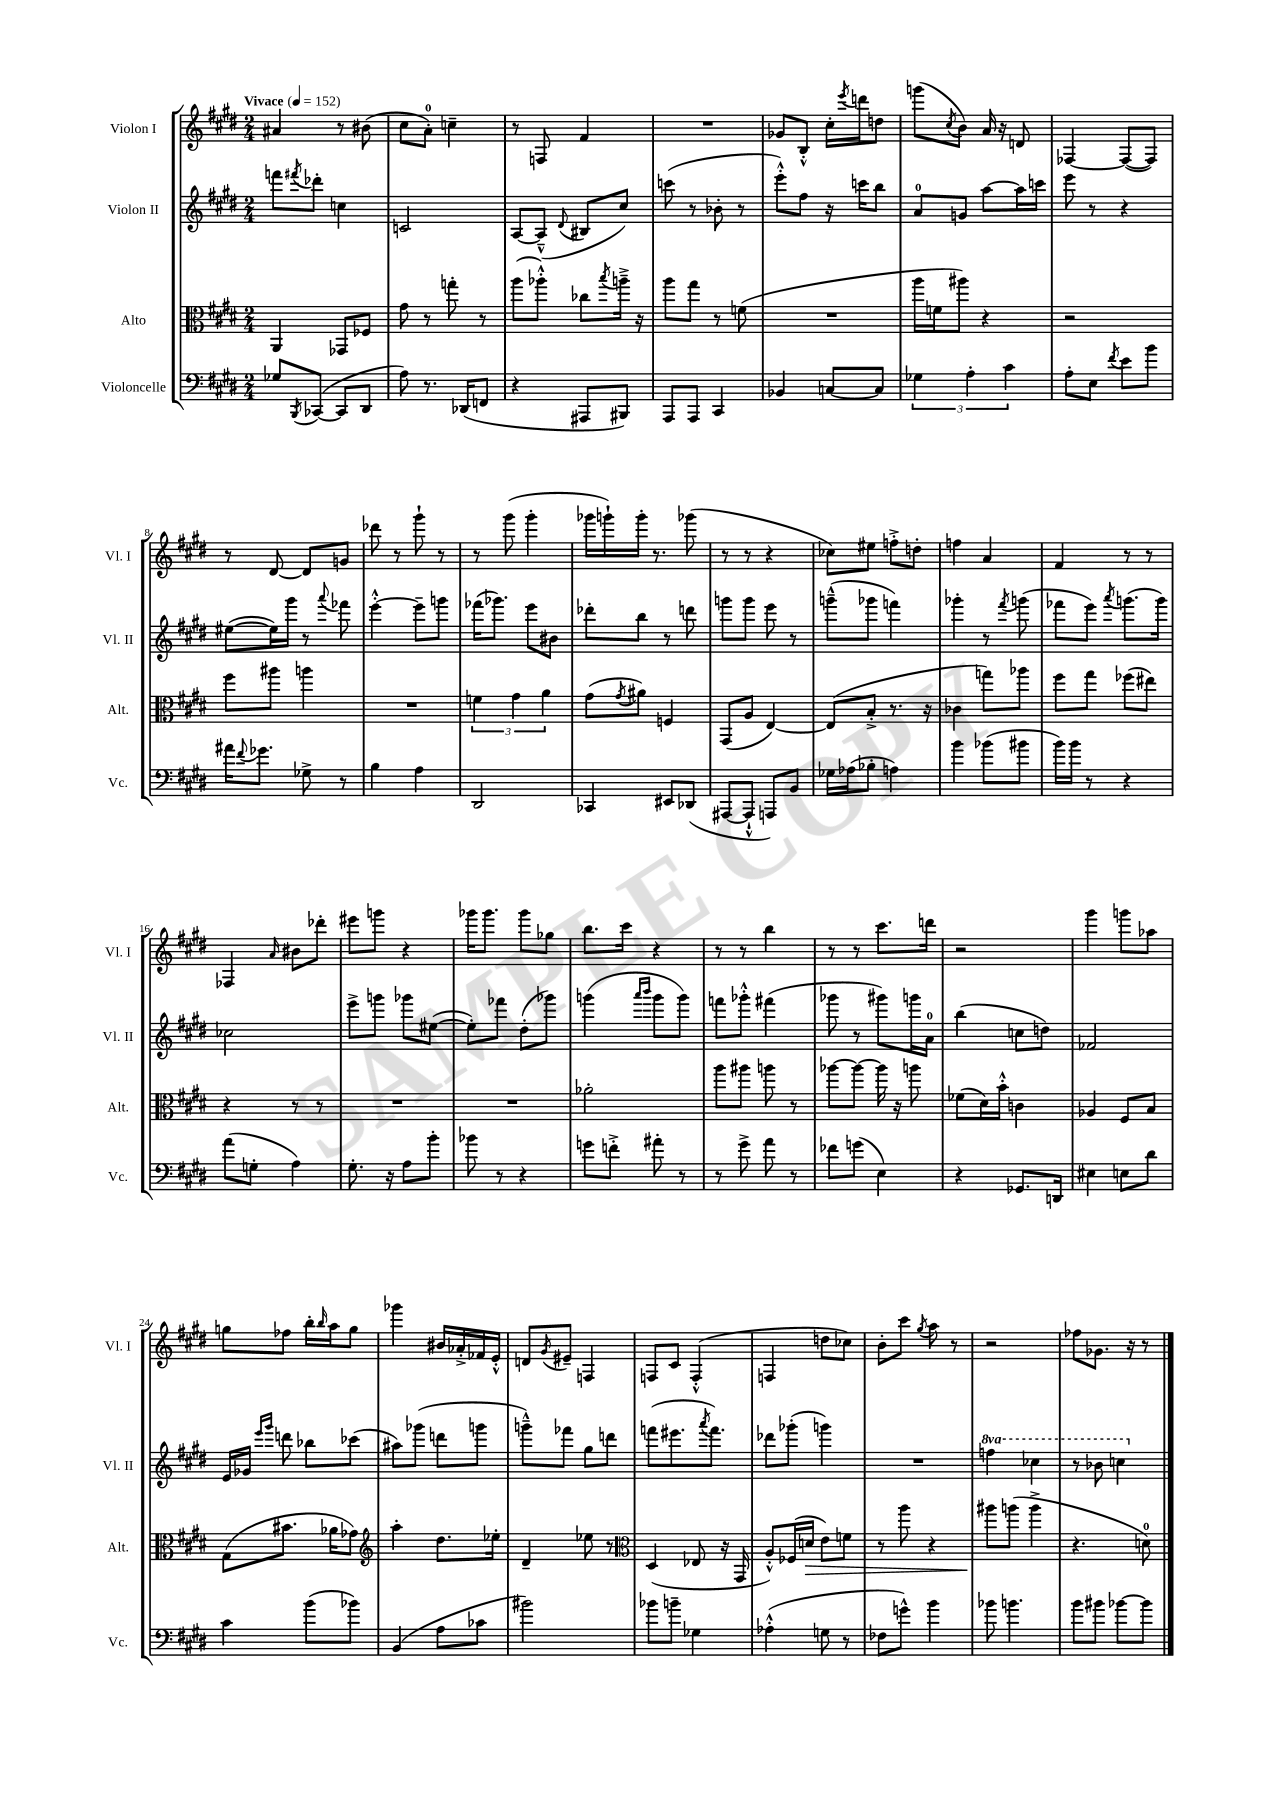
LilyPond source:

<<
\new StaffGroup <<
\new Staff = "s0" \with { instrumentName = "Violon I" shortInstrumentName = "Vl. I" } {
    \clef treble \key e \major \numericTimeSignature \time 2/4 \tempo "Vivace" 4 = 152
    ais'4 r8 bis'8( |
    cis''8 a'8-0-.) c''4-- |
    r8 f8 fis'4 |
    R2 |
    ges'8 b8-.-^ cis''16-. \acciaccatura { e'''8 } d'''16 d''8 |
    g'''8( \acciaccatura { cis''8 } b'8) a'16 r16 d'8 |
    fes4~ fes8~( fes8) |
    r8 dis'8~ dis'8 g'8 |
    des'''8 r8 gis'''8-! r8 |
    r8 gis'''8( gis'''4-. |
    ges'''16 g'''16-!) g'''16-. r8. ges'''8( |
    r8 r8 r4 |
    ces''8) eis''8 f''8-.-> d''8-. |
    f''4 a'4 |
    fis'4 r8 r8 |
    fes4 \grace { a'16 } bis'8 des'''8-. |
    eis'''8 g'''8 r4 |
    ges'''16 ges'''8. ges'''8 ges''8 |
    b''8. cis'''16 r4 |
    r8 r8 b''4 |
    r8 r8 cis'''8. d'''16 |
    r2 |
    gis'''4 g'''8 aes''8 |
    g''8 fes''8 b''16-. \grace { b''16 } a''16 g''8 |
    ges'''4 bis'16 aes'16-.-> fes'16 e'16-.-^ |
    d'8 \acciaccatura { gis'8 } eis'8-- f4 |
    f8 cis'8 f4-.-^( |
    f4 d''8 ces''8) |
    b'8-. cis'''8 \acciaccatura { gis''8 } a''8 r8 |
    r2 |
    fes''8 ges'8. r16 r8 \bar "|." |
}
\new Staff = "s1" \with { instrumentName = "Violon II" shortInstrumentName = "Vl. II" } {
    \clef treble \key e \major \numericTimeSignature \time 2/4 \set Staff.ottavationMarkups = #ottavation-simple-ordinals
    f'''8 \acciaccatura { fis'''8 } des'''8-. c''4 |
    c'2 |
    a8~ a8---^( \appoggiatura { dis'8 } bis8 cis''8) |
    c'''8( r8 bes'8-. r8 |
    e'''8-.-^) fis''8 r16 c'''16 b''8 |
    a'8-0 g'8 a''8~ a''16 c'''16 |
    e'''8 r8 r4 |
    eis''8~( eis''16) gis'''16 r8 \appoggiatura { a'''8 } fes'''8 |
    e'''4~-.-^ e'''8-- g'''8 |
    fes'''16( ges'''8.) e'''8 bis'8 |
    des'''8-. b''8 r8 d'''8 |
    g'''8 g'''8 e'''8 r8 |
    g'''8---^( ges'''8 f'''4) |
    ges'''4-. r8 \acciaccatura { fis'''8 } g'''8( |
    fes'''8 e'''8) \acciaccatura { a'''8 } g'''8.( g'''16) |
    ces''2 |
    e'''8-> g'''8 ges'''8 eis''8~( |
    eis''8-.) fes'''8 dis''8-.( ges'''8) |
    g'''4( \grace { a'''16 b'''16 } g'''8 g'''8) |
    f'''8 ges'''8-.-^ fis'''4( |
    ges'''8 r8 gis'''8) g'''16 a'16-0 |
    b''4( c''8 d''8) |
    fes'2 |
    e'16 ges'16 \grace { e'''16 gis'''16 } d'''8 bes''8 ces'''8( |
    ais''8) ges'''8( d'''8 g'''8 |
    g'''8---^) fes'''8 gis''8 d'''8 |
    f'''8( eis'''8. \acciaccatura { a'''8 } f'''8.) |
    des'''8 ges'''8-.( g'''4) |
    R2 |
    \ottava #1 f'''4 ces'''4 |
    r8 bes''8 c'''4 \ottava #0 \bar "|." |
}
\new Staff = "s2" \with { instrumentName = "Alto" shortInstrumentName = "Alt." } {
    \clef alto \key e \major \numericTimeSignature \time 2/4
    a,4 ges,8 fes8 |
    gis'8 r8 g''8-. r8 |
    a''8( aes''8-.-^) ces''8 \acciaccatura { b''8 } a''16---> r16 |
    a''8 gis''8 r8 f'8( |
    R2 |
    a''16 f'16 ais''8) r4 |
    r2 |
    fis''8 ais''8 a''4 |
    R2 |
    \tuplet 3/2 { f'4 gis'4 a'4 } |
    gis'8( \acciaccatura { gis'8 } ais'8) f4 |
    gis,8( a8 e4~) |
    e8( b8-.-> r8. r16 |
    ces'4 g''8) aes''8 |
    fis''8 gis''8 fes''8( eis''8) |
    r4 r8 r8 |
    R2 |
    R2 |
    aes'2-. |
    a''8 ais''8 a''8 r8 |
    aes''8~ aes''8~ aes''16 r16 a''8 |
    fes'8( dis'16) b'16-.-^ c'4 |
    aes4 fis8 b8 |
    gis8( bis'8. aes'16 ges'8) |
    \clef treble a''4-. dis''8. ees''16-. |
    dis'4-- ees''8 r8 |
    \clef alto dis4( ees8 r16 gis,16 |
    a8-.-^) fes16( d'16\> e'8) f'8 |
    r8 a''8 r4 |
    ais''8\! a''8( a''4-> |
    r4. d'8-0) \bar "|." |
}
\new Staff = "s3" \with { instrumentName = "Violoncelle" shortInstrumentName = "Vc." } {
    \clef bass \key e \major \numericTimeSignature \time 2/4
    ges8 \acciaccatura { b,,8 } ces,8~( ces,8 dis,8 |
    a8) r8. des,16( f,8 |
    r4 ais,,8 bis,,8) |
    a,,8 a,,8 cis,4 |
    bes,4 c8~ c8 |
    \tuplet 3/2 { ges4 a4-. cis'4 } |
    a8-. e8 \acciaccatura { fis'8 } e'8 b'8 |
    ais'16 \appoggiatura { fis'8 } ges'8. ges8-> r8 |
    b4 a4 |
    dis,2 |
    ces,4 eis,8 des,8( |
    ais,,8~ ais,,8-!-^ a,,8) b,8 |
    ges16 aes16( bes8-. a4) |
    b'4 bes'8( bis'8 |
    b'16) b'16 r8 r4 |
    a'8( g8-. a4) |
    gis8.-. r16 a8 b'8-. |
    bes'8 r8 r4 |
    g'8 f'8-.-> ais'8-. r8 |
    r8 gis'8-> a'8 r8 |
    fes'8 g'8( e4) |
    r4 ges,8. d,16 |
    eis4 e8 dis'8 |
    cis'4 b'8( bes'8) |
    b,4( a8 ces'8 |
    bis'2) |
    bes'8 b'8-- ges4 |
    aes4-.-^( g8 r8 |
    fes8 g'8-^) b'4 |
    bes'8 b'4. |
    b'8 bis'8 bes'8~ bes'8 \bar "|." |
}
>>
>>
